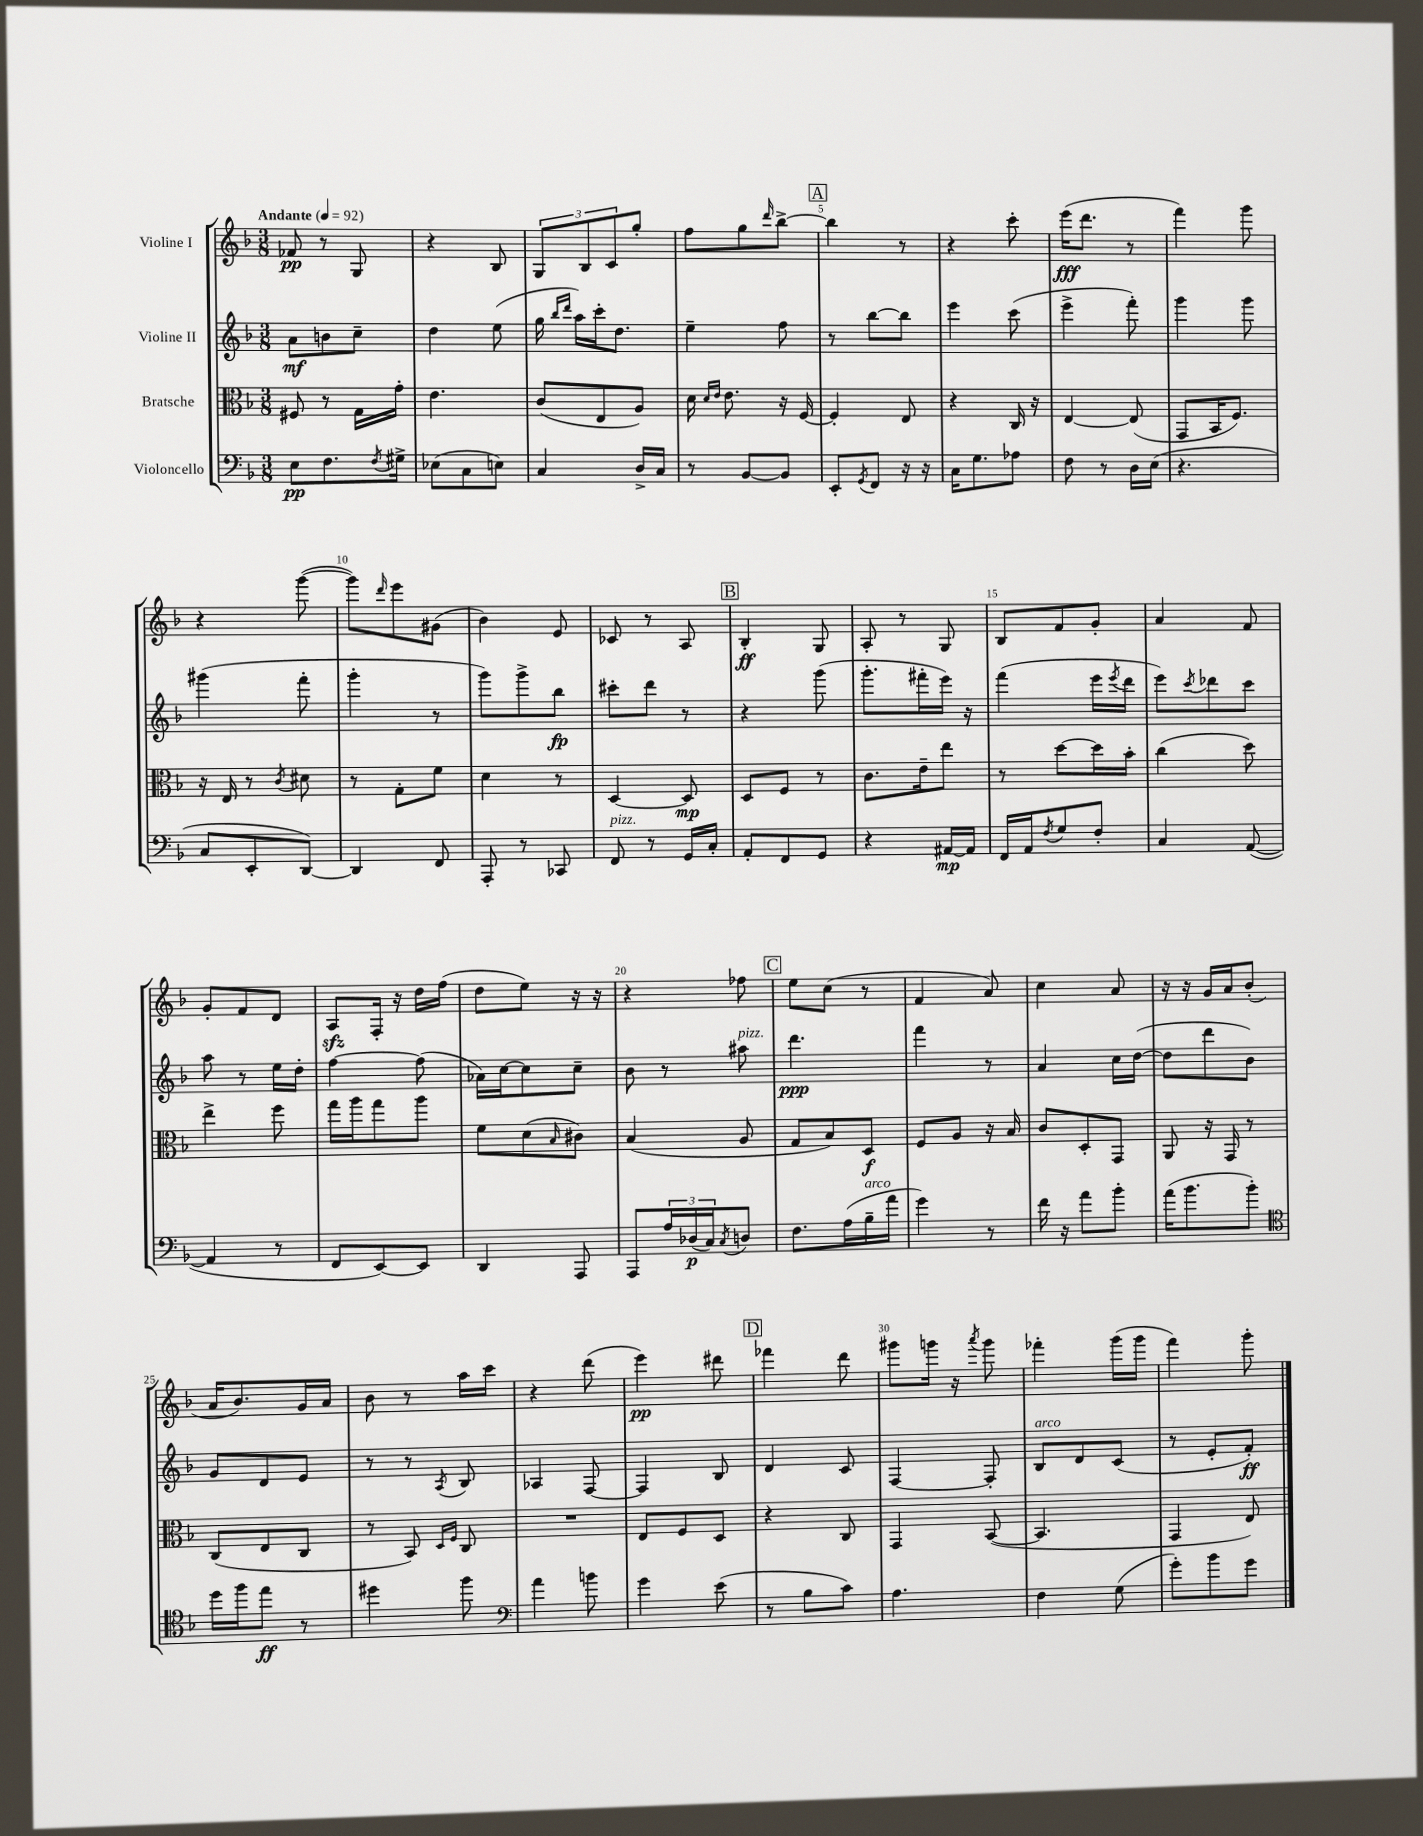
<<
\new StaffGroup <<
\new Staff = "s0" \with { instrumentName = "Violine I" } {
    \clef treble \key f \major \numericTimeSignature \time 3/8 \tempo "Andante" 4 = 92
    fes'8\pp r8 g8 |
    r4 bes8 |
    \tuplet 3/2 { g8 bes8 c'8 } g''8-. |
    f''8 g''8 \grace { d'''16 } bes''8~-> |
    \mark \markup { \box "A" } bes''4 r8 |
    r4 c'''8-. |
    e'''16\fff( d'''8. r8 |
    f'''4) g'''8 |
    r4 g'''8~( |
    g'''8) \grace { d'''16 } e'''8 gis'8( |
    bes'4) e'8 |
    ces'8 r8 a8 |
    \mark \markup { \box "B" } bes4-.\ff g8 |
    a8-. r8 g8 |
    bes8 f'8 g'8-. |
    a'4 f'8 |
    g'8-. f'8 d'8 |
    a8\sfz f16-. r16 d''16 f''16( |
    d''8 e''8) r16 r16 |
    r4 fes''8 |
    \mark \markup { \box "C" } e''8 c''8( r8 |
    f'4 a'8) |
    c''4 a'8 |
    r16 r16 g'16 a'16 bes'8-.( |
    a'16 bes'8.) g'16 a'16 |
    bes'8 r8 a''16 c'''16 |
    r4 d'''8( |
    e'''4\pp) dis'''8 |
    \mark \markup { \box "D" } fes'''4 d'''8 |
    gis'''8 g'''16 r16 \acciaccatura { a'''8 } g'''8 |
    fes'''4-. g'''16( g'''16 |
    f'''4) g'''8-. \bar "|." |
}
\new Staff = "s1" \with { instrumentName = "Violine II" } {
    \clef treble \key f \major \numericTimeSignature \time 3/8
    a'8\mf b'8 c''8-- |
    d''4 e''8( |
    g''16 \grace { bes''16 d'''16 } a''16) c'''16-. d''8. |
    e''4-- f''8 |
    \mark \markup { \box "A" } r8 bes''8~ bes''8 |
    e'''4 c'''8( |
    e'''4-> f'''8-.) |
    g'''4 g'''8 |
    gis'''4( f'''8-. |
    g'''4-. r8 |
    g'''8) g'''8-> bes''8\fp |
    cis'''8-. d'''8 r8 |
    \mark \markup { \box "B" } r4 g'''8( |
    g'''8.-. fis'''16-. e'''16) r16 |
    f'''4( e'''16 \acciaccatura { e'''8 } d'''16 |
    e'''8) \acciaccatura { c'''8 } des'''8 c'''8 |
    a''8 r8 e''16 d''16-. |
    f''4~ f''8( |
    aes'16) c''16~ c''8 c''8-- |
    bes'8 r8 ais''8^\markup { \italic "pizz." } |
    \mark \markup { \box "C" } d'''4.\ppp |
    f'''4 r8 |
    a'4 c''16 d''16~( |
    d''8 d'''8 bes'8) |
    g'8 d'8 e'8 |
    r8 r8 \acciaccatura { a8 } bes8 |
    aes4 f8~ |
    f4 bes8 |
    \mark \markup { \box "D" } d'4 c'8 |
    f4~ f8-. |
    bes8^\markup { \italic "arco" } d'8 c'8( |
    r8 e'8-. f'8-.\ff) \bar "|." |
}
\new Staff = "s2" \with { instrumentName = "Bratsche" } {
    \clef alto \key f \major \numericTimeSignature \time 3/8
    fis8 r8 g16 g'16-. |
    e'4. |
    c'8( e8 a8) |
    d'16 \grace { d'16 e'16 } e'8. r16 f16~ |
    \mark \markup { \box "A" } f4-. e8 |
    r4 c16 r16 |
    e4~ e8( |
    g,8 bes,16 f8.) |
    r16 e16 r8 \acciaccatura { c'8 } dis'8 |
    r8 g8-. f'8 |
    d'4 r8 |
    d4~ d8\mp |
    \mark \markup { \box "B" } d8 f8 r8 |
    c'8. e'16-- e''8 |
    r8 d''8~ d''16 bes'16-. |
    c''4( d''8) |
    e''4-> f''8 |
    g''16 a''16 g''8 a''8 |
    f'8 d'8( \grace { bes16 } cis'8) |
    bes4( a8 |
    \mark \markup { \box "C" } g8 bes8) d8\f |
    f8 a8 r16 bes16 |
    c'8 d8-. g,8 |
    a,8 r16 g,16 r8 |
    c8( e8 c8 |
    r8 bes,8) \grace { d16 f16 } c8 |
    R4. |
    e8 f8 d8 |
    \mark \markup { \box "D" } r4 c8 |
    g,4 bes,8~( |
    bes,4. |
    g,4 e8) \bar "|." |
}
\new Staff = "s3" \with { instrumentName = "Violoncello" } {
    \clef bass \key f \major \numericTimeSignature \time 3/8
    e8\pp f8. \acciaccatura { f8 } gis16-> |
    ees8( c8 e8) |
    c4 d16-> c16 |
    r8 bes,8~ bes,8 |
    \mark \markup { \box "A" } e,8-. \acciaccatura { g,8 } f,8 r16 r16 |
    c16 g8. aes8 |
    f8 r8 d16 e16( |
    r4. |
    c8 e,8-. d,8~) |
    d,4 f,8 |
    a,,8-. r8 ces,8 |
    f,8^\markup { \italic "pizz." } r8 g,16 c16-. |
    \mark \markup { \box "B" } a,8-. f,8 g,8 |
    r4 ais,16~\mp ais,16 |
    f,16 a,16 \acciaccatura { f8 } g8 f8-. |
    c4 a,8~( |
    a,4 r8 |
    f,8 e,8~) e,8 |
    d,4 a,,8 |
    a,,8 \tuplet 3/2 { a16 des16\p( c16) } \acciaccatura { c8 } d8 |
    \mark \markup { \box "C" } f8. a16( bes16--^\markup { \italic "arco" } a'16 |
    g'4) r8 |
    f'16 r16 a'8 bes'8-. |
    a'16( bes'8. bes'8-.) |
    \clef tenor d''16 f''16 e''8\ff r8 |
    dis''4 f''8 |
    \clef bass a'4 b'8 |
    g'4 e'8( |
    \mark \markup { \box "D" } r8 bes8 c'8) |
    a4. |
    f4 g8( |
    g'8-.) bes'8 g'8 \bar "|." |
}
>>
>>
\layout { \context { \Score \override BarNumber.break-visibility = ##(#f #t #t) barNumberVisibility = #(every-nth-bar-number-visible 5) } }
